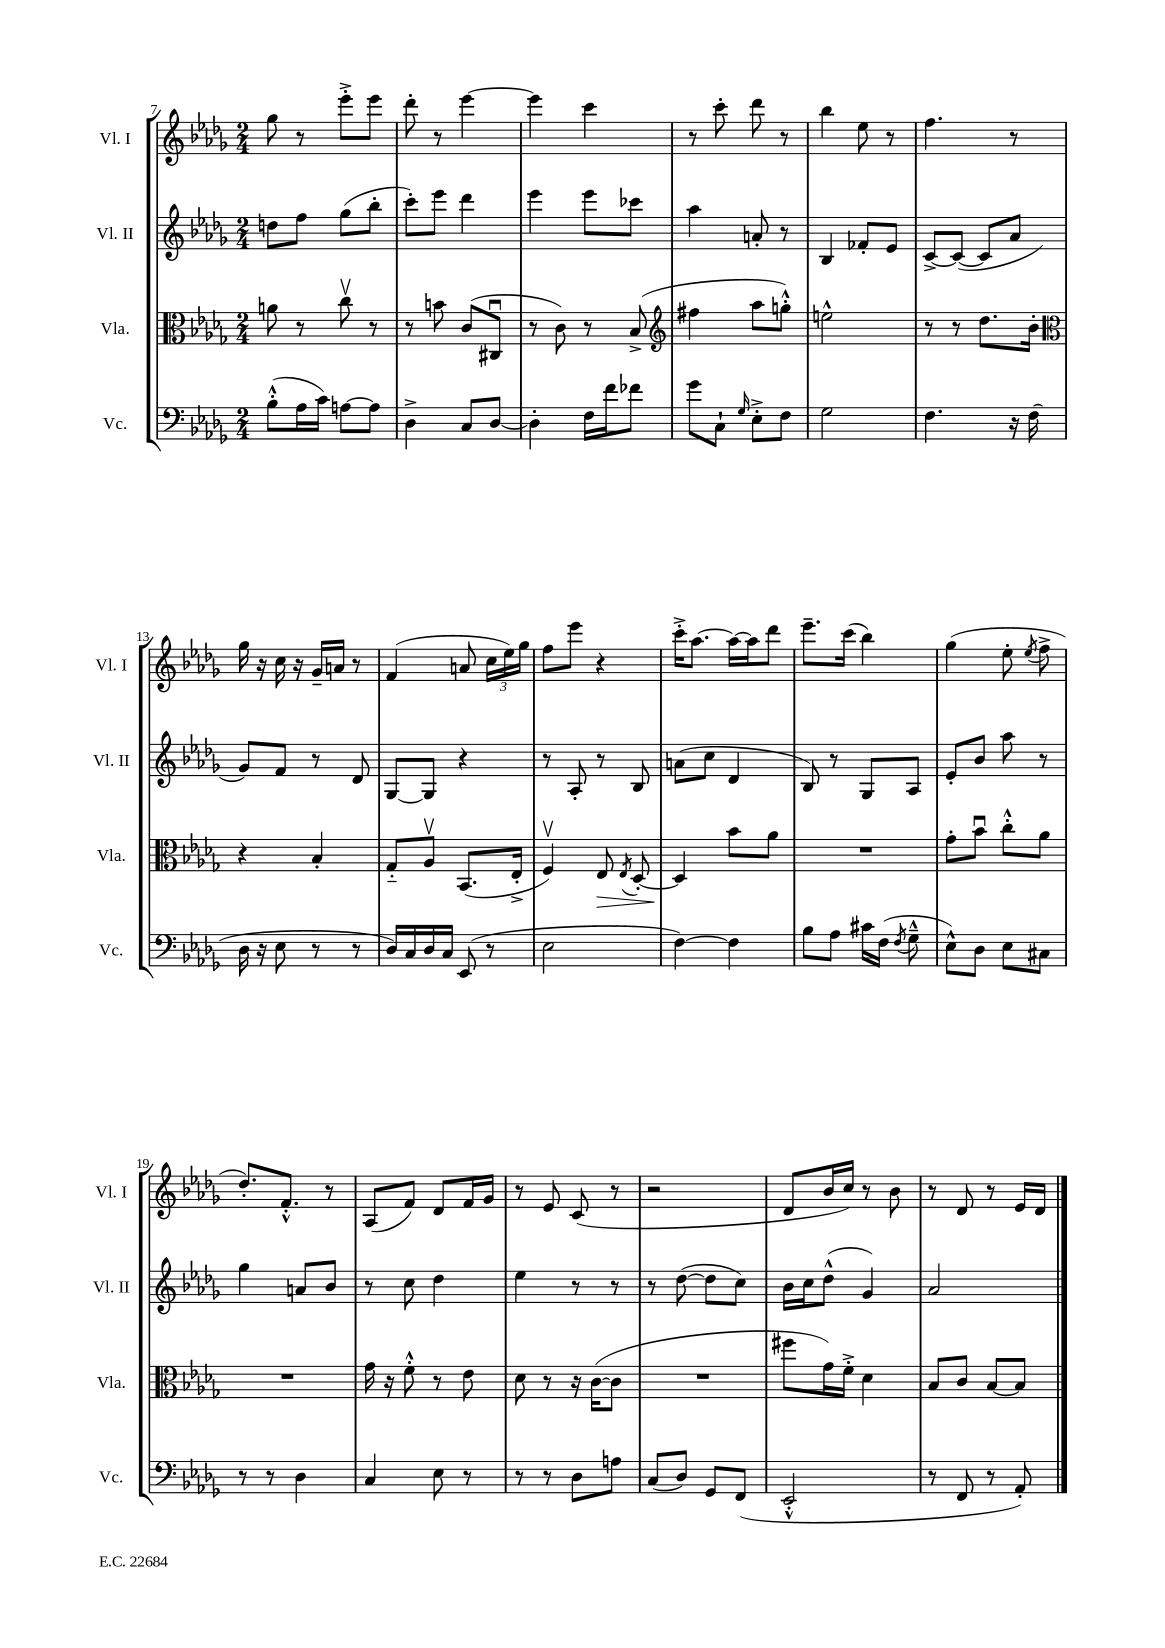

**kern	**kern	**dynam	**kern	**kern
*part4	*part3	*part3	*part2	*part1
*staff4	*staff3	*staff3	*staff2	*staff1
*I"Vc.	*I"Vla.	*	*I"Vl. II	*I"Vl. I
*I'Vc.	*I'Vla.	*	*I'Vl. II	*I'Vl. I
*clefF4	*clefC3	*	*clefG2	*clefG2
*k[b-e-a-d-g-]	*k[b-e-a-d-g-]	*	*k[b-e-a-d-g-]	*k[b-e-a-d-g-]
*M2/4	*M2/4	*	*M2/4	*M2/4
=7	=7	=7	=7	=7
(8B-'^^\L	8an\	.	8ddn\L	8gg-\
16A-\L	8r	.	8ff\J	8r
16c\JJ)	.	.	.	.
[8An\L	8ccv\	.	(8gg-\L	8eee-'^\L
8A\J]	8r	.	8bb-'\J	8eee-\J
=8	=8	=8	=8	=8
4D-^\	8r	.	8ccc'\L)	8ddd-'\
.	8bn\	.	8eee-\J	8r
8C/L	(8c/L	.	4ddd-\	[4eee-\
[8D-/J	8C#Xu/J	.	.	.
=9	=9	=9	=9	=9
4D-'\]	8r	.	4eee-\	4eee-\]
.	8c\)	.	.	.
16F\LL	8r	.	8eee-\L	4ccc\
16f\J	.	.	.	.
8f-X\J	(8B-^/	.	8ccc-X\J	.
=10	=10	=10	=10	=10
*	*clefG2	*	*	*
8g-\L	4ff#X\	.	4aa-\	8r
8C`\J	.	.	.	8ccc'\
16qqG-/	.	.	.	.
8E-'^\L	8aa-\L	.	8an'/	8ddd-\
8F\J	8ggn'^^\J)	.	8r	8r
=11	=11	=11	=11	=11
2G-\	2een^^\	.	4B-/	4bb-\
.	.	.	8f-X'/L	8ee-\
.	.	.	8e-/J	8r
=12	=12	=12	=12	=12
4.F\	8r	.	[8c^/L	4.ff\
.	8r	.	(8c/J_	.
.	8.dd-\L	.	8c/L]	.
16r	.	.	8a-/J	8r
(16F\	16b-'\Jk	.	.	.
!!LO:LB:g=z
=13	=13	=13	=13	=13
*	*clefC3	*	*	*
16D-\	4r	.	8g-/L)	16gg-\
16r	.	.	.	16r
8E-\	.	.	8f/J	16cc\
.	.	.	.	16r
8r	4B-'/	.	8r	16g-~/LL
.	.	.	.	16an/JJ
8r	.	.	8d-/	8r
=14	=14	=14	=14	=14
16D-/LL)	8G-/L	.	[8G-/L	(4f/
16C/	.	.	.	.
16D-/	8A-v/J	.	8G-/J]	.
16C/JJ	.	.	.	.
(8EE-/	(8.BB-/L	.	4r	8an/
8r	.	.	.	24cc\LL
.	.	.	.	24ee-\)
.	16E-'^/Jk	.	.	.
.	.	.	.	24gg-\JJ
=15	=15	=15	=15	=15
2E-\	4Fv/)	.	8r	8ff\L
.	.	.	8A-'/	8eee-\J
!	!	!LO:HP:b	!	!
.	8E-/	>	8r	4r
.	8qE-/	.	.	.
.	[8D-'/	.	8B-/	.
=16	=16	=16	=16	=16
[4F\)	4D-/]	.	(8an\L	16ccc'^\KL
.	.	.	.	[8.aa-\J
.	.	.	8cc\J	.
4F\]	8b-\L	]	4d-/	16aa-\LL_
.	.	.	.	16aa-\J]
.	8a-\J	.	.	8ddd-\J
=17	=17	=17	=17	=17
8B-\L	2r	.	8B-/)	8.eee-~\L
8A-\J	.	.	8r	.
.	.	.	.	(16ccc\Jk
16c#X\LL	.	.	8G-/L	4bb-\)
(16F\JJ	.	.	.	.
8qF/	.	.	.	.
8G-~^^\	.	.	8A-/J	.
=18	=18	=18	=18	=18
8E-^^\L)	8g-'\L	.	8e-'/L	(4gg-\
8D-\J	8b-u\J	.	8b-/J	.
8E-\L	8cc'^^\L	.	8aa-\	8ee-'\
.	.	.	.	8qee-/
8C#X\J	8a-\J	.	8r	8ff^\
!!LO:LB:g=z
=19	=19	=19	=19	=19
8r	2r	.	4gg-\	8.dd-'/L)
8r	.	.	.	.
.	.	.	.	8.f'^^/J
4D-\	.	.	8an/L	.
.	.	.	8b-/J	8r
=20	=20	=20	=20	=20
4C/	16g-\	.	8r	(8A-/L
.	16r	.	.	.
.	8f'^^\	.	8cc\	8f/J)
8E-\	8r	.	4dd-\	8d-/L
8r	8e-\	.	.	16f/L
.	.	.	.	16g-/JJ
=21	=21	=21	=21	=21
8r	8d-\	.	4ee-\	8r
8r	8r	.	.	8e-/
8D-\L	16r	.	8r	(8c/
.	([16c\KL	.	.	.
8An\J	8c\J]	.	8r	8r
=22	=22	=22	=22	=22
(8C/L	2r	.	8r	2r
8D-/J)	.	.	([8dd-\	.
8GG-/L	.	.	8dd-\L]	.
(8FF/J	.	.	8cc\J)	.
=23	=23	=23	=23	=23
2EE-'^^/	8ff#X\L	.	16b-\LL	8d-/L
.	.	.	16cc\J	.
.	16g-\L)	.	(8dd-^^\J	16b-/L
.	16f'^\JJ	.	.	16cc/JJ)
.	4d-\	.	4g-/)	8r
.	.	.	.	8b-\
=24	=24	=24	=24	=24
8r	8B-/L	.	2a-/	8r
8FF/	8c/J	.	.	8d-/
8r	[8B-/L	.	.	8r
8AA-'/)	8B-/J]	.	.	16e-/LL
.	.	.	.	16d-/JJ
==	==	==	==	==
*-	*-	*-	*-	*-
